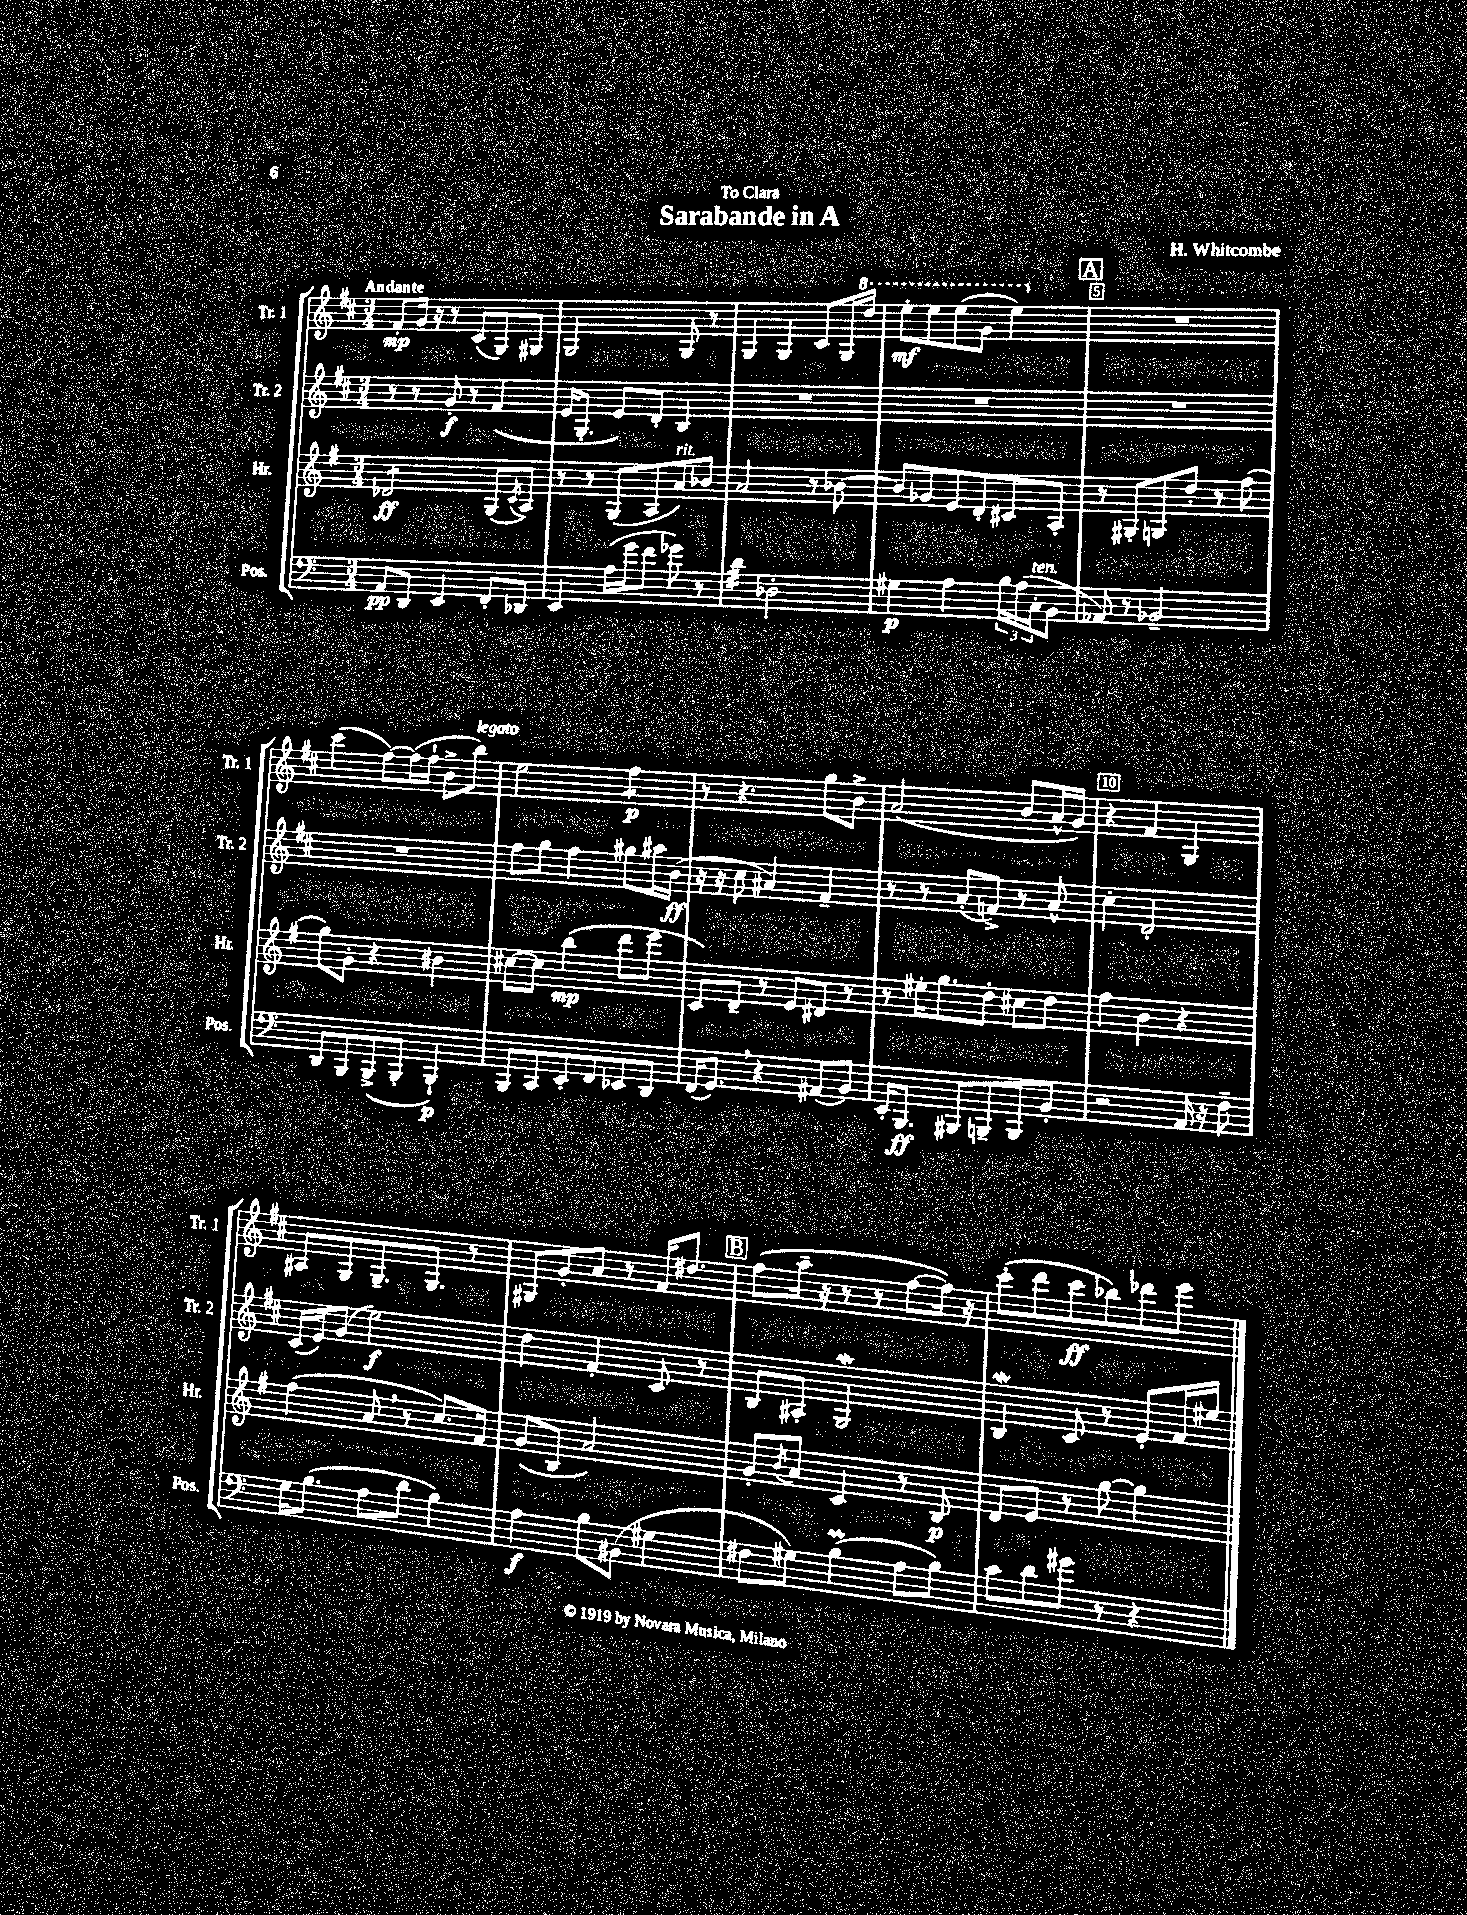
\header { title = "Sarabande in A" composer = "H. Whitcombe" dedication = "To Clara" }
<<
\new StaffGroup <<
\new Staff = "s0" \with { instrumentName = "Tr. 1" shortInstrumentName = "Tr. 1" } {
    \clef treble \key d \major \numericTimeSignature \time 3/4 \tempo "Andante"
    fis'8-.\mp g'16 r16 r8 cis'8( g8) gis8 |
    g2 g8 r8 |
    g4 g4 cis'8 g16 \ottava #1 d'''16 |
    e'''8-.\mf e'''8 e'''8( g''8 e'''4) \ottava #0 |
    \mark \markup { \box "A" } R2. |
    cis'''4( fis''8~) fis''16( fis''16-! b'8-> b''8^\markup { \italic "legato" }) |
    e''2 fis''4:8\p |
    r8 r4. g''8 b'8-> |
    a'2( b'8 a'16-^ g'16) |
    r4 fis'4 g4 |
    ais8 g8 g8.-- g8. r8 |
    gis8 g'8-. a'8 r8 fis'16 dis''8. |
    \mark \markup { \box "B" } fis''8( a''16-- r16 r8 r8 fis''8~ fis''16) r16 |
    cis'''8-.( d'''8 cis'''8\ff bes''8) des'''8 e'''8 \bar "|." |
}
\new Staff = "s1" \with { instrumentName = "Tr. 2" shortInstrumentName = "Tr. 2" } {
    \clef treble \key d \major \numericTimeSignature \time 3/4
    r8 r8 g'8-.\f r8 fis'4( |
    e'16 g8.-. e'8) d'8-. b4 |
    R2. |
    R2. |
    \mark \markup { \box "A" } R2. |
    R2. |
    fis''8 g''8 fis''4 gis''8 ais''16 b'16\ff( |
    r16 r16 cis''8 ais'4) fis'4-- |
    r8 r8 a'8-.( f'8->) r8 a'8-^ |
    cis''4-. d'2-. |
    cis'16( e'16) g'8( e''2\f) |
    d''4 fis'4-. cis'8 r8 |
    \mark \markup { \box "B" } b8 ais8-. g2\mordent |
    b4\mordent cis'8 r8 e'8-. fis'16 eis''16 \bar "|." |
}
\new Staff = "s2" \with { instrumentName = "Hr." shortInstrumentName = "Hr." } {
    \clef treble \key g \major \numericTimeSignature \time 3/4
    des'2:8\ff g8( \acciaccatura { c'8 } a8) |
    r8 r8 g8( a8 a'8^\markup { \italic "rit." }) bes'8 |
    a'2 r8 bes'8~ |
    bes'8 ges'8 e'8 d'8-. cis'8 a8-. |
    \mark \markup { \box "A" } r8 gis8-. g8 d''8-. r8 fis''8( |
    g''8) g'8-. r4 bis'4 |
    cis''8~ cis''8 b''4\mp( d'''8 e'''8 |
    c'8) d'8-- r8 e'8 dis'8 r8 |
    r8 eis''16-. g''8. d''8-. cis''8 d''8 |
    fis''4 b'4 r4 |
    fis''4( a'8 \breathe r8 c''8.) fis'16 |
    g'8( b8 a'2) |
    \mark \markup { \box "B" } g'8-. \acciaccatura { b'8 } a'8 c'4 r8 b8\p |
    d'8 e'8 r8 g''8~ g''4 \bar "|." |
}
\new Staff = "s3" \with { instrumentName = "Pos." shortInstrumentName = "Pos." } {
    \clef bass \key c \major \numericTimeSignature \time 3/4
    a,8\pp d,8 e,4 f,8-. des,8 |
    e,4 a16( g'16 f'8 ges'8) r8 |
    d'4:32 des2-. |
    gis4\p a4 \tuplet 3/2 { b16 a16( c16-.^\markup { \italic "ten." } } b,8 |
    \mark \markup { \box "A" } aes,8) r8 bes,2-- |
    d,8 b,,8 b,,8->( b,,8-. b,,4-!\p) |
    b,,8 c,8 e,8-. f,8 ees,8 d,8 |
    f,16( g,8.) \breathe r4 ais,8( b,8) |
    e,16-. b,,8.\ff bis,,8 b,,8-- b,,8 b,8-. |
    r2 a,16 r16 f8-- |
    g16 b8.( a8 d'8 b4) |
    a4\f b8 bis,8( gis4 |
    \mark \markup { \box "B" } fis8 gis8) b4\prall( a8 b8) |
    c'8 d'8 gis'8 r8 r4 \bar "|." |
}
>>
>>
\layout { \context { \Score \override BarNumber.break-visibility = ##(#f #t #t) barNumberVisibility = #(every-nth-bar-number-visible 5) \override BarNumber.stencil = #(make-stencil-boxer 0.1 0.3 ly:text-interface::print) } }
